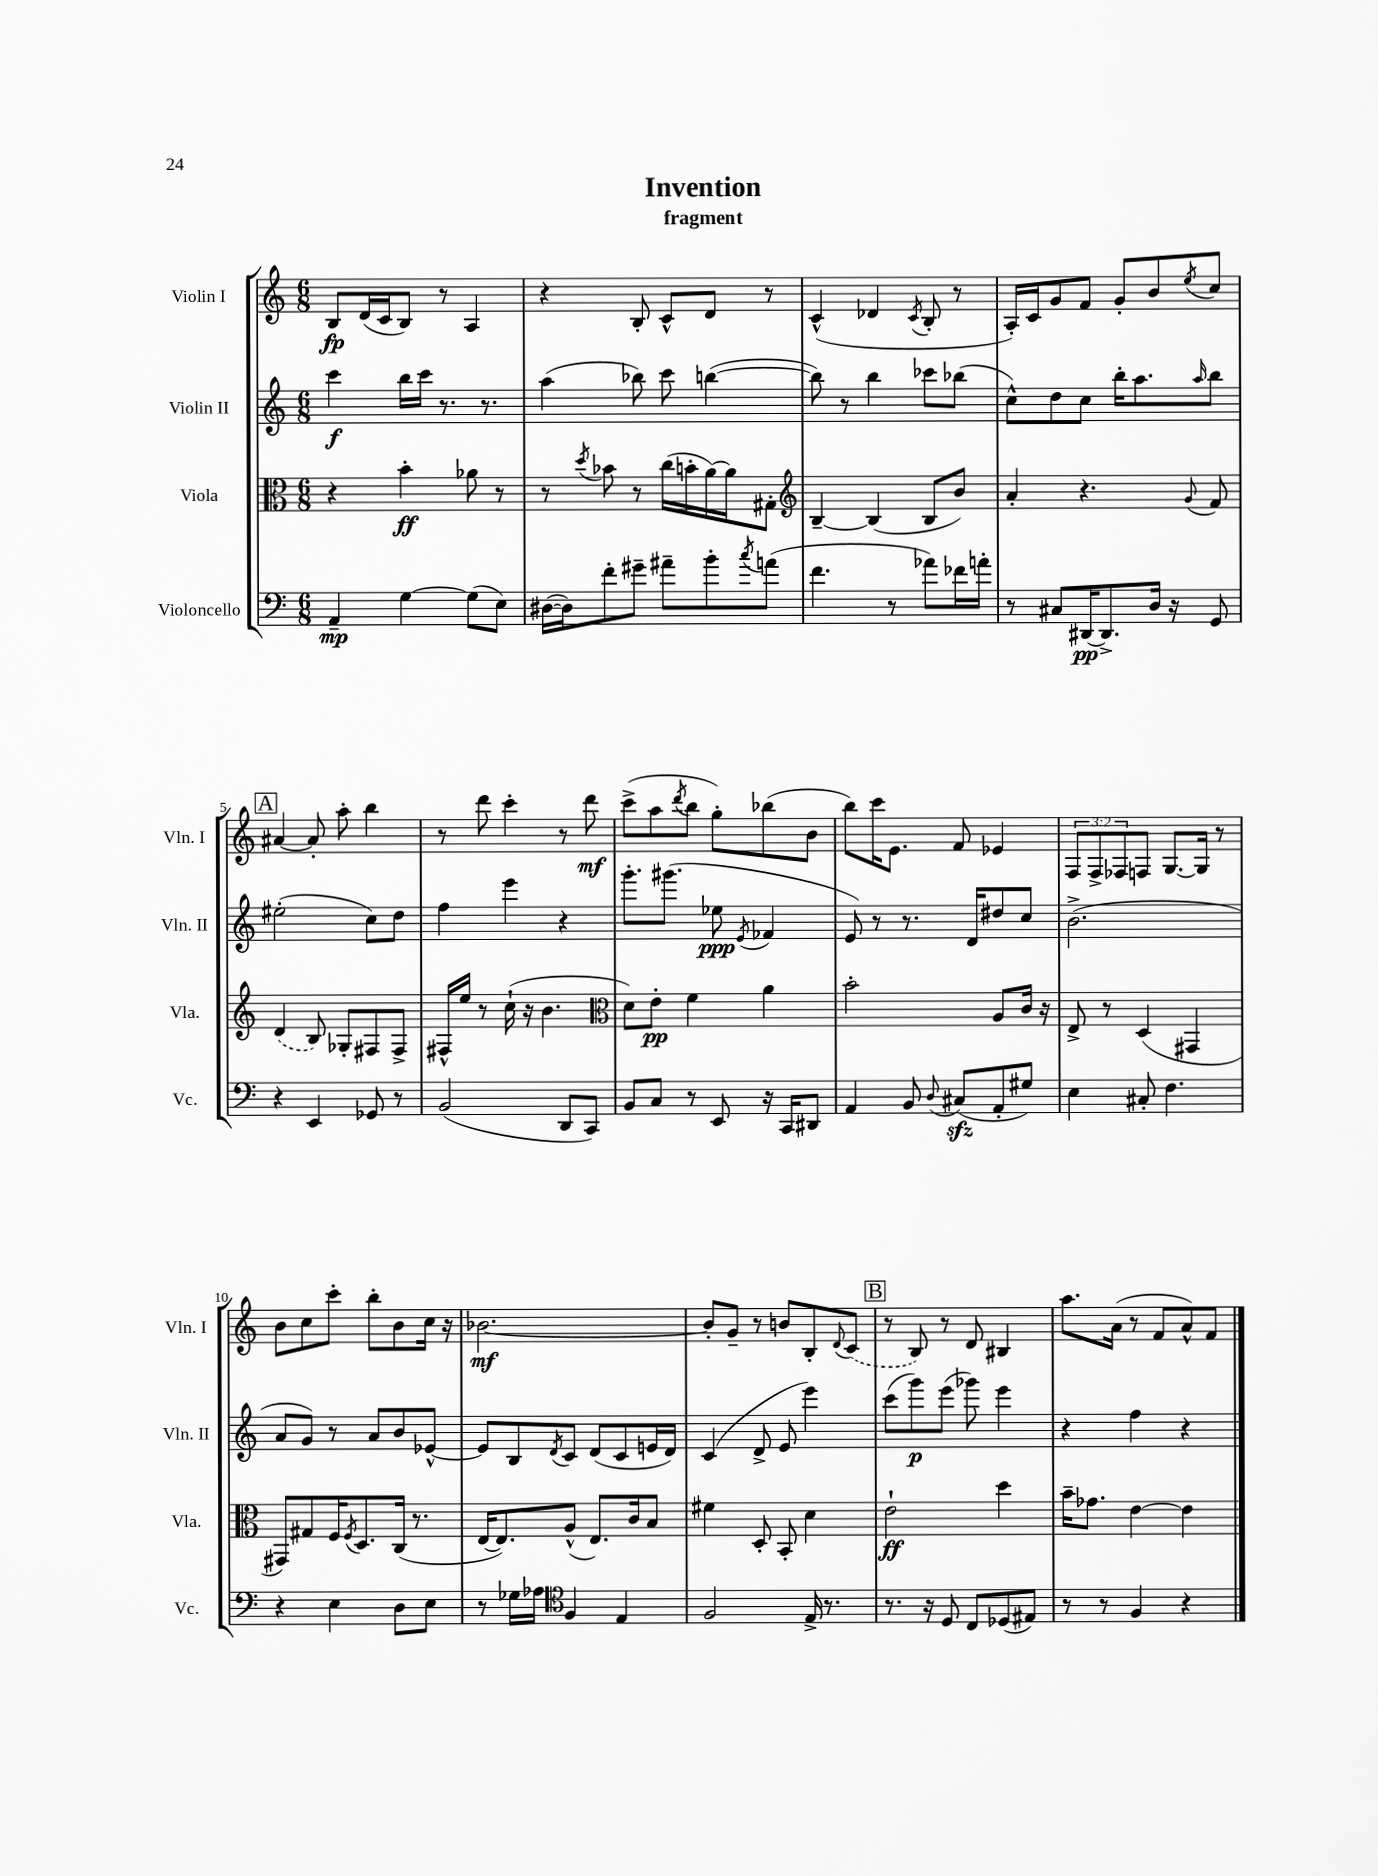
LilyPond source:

\header { title = "Invention" subtitle = "fragment" }
<<
\new StaffGroup <<
\new Staff = "s0" \with { instrumentName = "Violin I" shortInstrumentName = "Vln. I" } {
    \clef treble \key c \major \numericTimeSignature \time 6/8 \override Staff.TupletNumber.text = #tuplet-number::calc-fraction-text
    b8\fp d'16( c'16 b8) r8 a4 |
    r4 b8-. c'8-^ d'8 r8 |
    c'4-^( des'4 \acciaccatura { c'8 } b8-. r8 |
    a16-.) c'16 g'8 f'8 g'8-. b'8 \acciaccatura { e''8 } c''8 |
    \mark \markup { \box "A" } ais'4~ ais'8-. a''8-. b''4 |
    r8 d'''8 c'''4-. r8 d'''8\mf |
    c'''8->( a''8 \acciaccatura { d'''8 } b''8 g''8-.) bes''8( b'8 |
    b''8) c'''16 e'8. f'8 ees'4 |
    \tuplet 3/2 { f8 f8-> fes8 } f8 g8.~ g16 r8 |
    b'8 c''8 c'''8-. b''8-. b'8 c''16 r16 |
    bes'2.~\mf |
    bes'8-. g'8-- r8 b'8 b8-. \appoggiatura { d'8 } \once \slurDashed c'8( |
    \mark \markup { \box "B" } r8 b8) r8 d'8 bis4 |
    a''8. a'16( r8 f'8 a'8-^) f'8 \bar "|." |
}
\new Staff = "s1" \with { instrumentName = "Violin II" shortInstrumentName = "Vln. II" } {
    \clef treble \key c \major \numericTimeSignature \time 6/8
    c'''4\f b''16 c'''16 r8. r8. |
    a''4( bes''8) c'''8 b''4~( |
    b''8) r8 b''4 ces'''8 bes''8( |
    c''8-^) d''8 c''8 b''16-. a''8. \grace { a''16 } b''8 |
    \mark \markup { \box "A" } eis''2-.( c''8) d''8 |
    f''4 e'''4 r4 |
    g'''8.-. gis'''8.( ees''8\ppp \acciaccatura { e'8 } fes'4 |
    e'8) r8 r8. d'16 dis''8 c''8 |
    b'2.->( |
    a'8 g'8) r8 a'8 b'8 ees'8~-^ |
    ees'8 b8 \acciaccatura { d'8 } c'8 d'8( c'8 e'16 d'16) |
    c'4( d'8-> e'8 e'''4) |
    \mark \markup { \box "B" } c'''8( g'''8\p) e'''8( ges'''8) e'''4 |
    r4 f''4 r4 \bar "|." |
}
\new Staff = "s2" \with { instrumentName = "Viola" shortInstrumentName = "Vla." } {
    \clef alto \key c \major \numericTimeSignature \time 6/8
    r4 b'4-.\ff aes'8 r8 |
    r8 \acciaccatura { d''8 } bes'8 r8 c''16( b'16-. a'16~) a'16 gis8-. |
    \clef treble b4~-- b4( b8 b'8) |
    a'4-. r4. \appoggiatura { g'8 } f'8 |
    \mark \markup { \box "A" } \once \slurDashed d'4( b8) ges8-. fis8 fis8-> |
    fis16-^ e''16 r8 c''16-!( r16 b'4. |
    \clef alto d'8) e'8-.\pp f'4 a'4 |
    b'2-. a8 c'16 r16 |
    e8-> r8 d4( gis,4 |
    gis,8) gis8 f16 \acciaccatura { f8 } d8. c16( r8. |
    e16~ e8.) a8-^( e8.) c'16 b8 |
    fis'4 d8-. b,8-. d'4 |
    \mark \markup { \box "B" } e'2-!\ff d''4 |
    b'16-- ges'8. e'4~ e'4 \bar "|." |
}
\new Staff = "s3" \with { instrumentName = "Violoncello" shortInstrumentName = "Vc." } {
    \clef bass \key c \major \numericTimeSignature \time 6/8
    a,4--\mp g4~ g8( e8) |
    dis16~( dis16) f'8-. gis'8-- ais'8-- b'8-. \acciaccatura { c''8 } a'8( |
    f'4. r8 aes'8) fes'16 a'16-. |
    r8 cis8 dis,16~\pp dis,8.-> d16 r16 g,8 |
    \mark \markup { \box "A" } r4 e,4 ges,8 r8 |
    b,2( d,8 c,8) |
    b,8 c8 r8 e,8 r16 c,16 dis,8 |
    a,4 b,8 \appoggiatura { d8 } cis8\sfz( a,8-. gis8) |
    e4 cis8-. f4. |
    r4 e4 d8 e8 |
    r8 ges16 aes16 \clef tenor f4 e4 |
    f2 e16-> r8. |
    \mark \markup { \box "B" } r8. r16 d8 c8 des8( eis8) |
    r8 r8 f4 r4 \bar "|." |
}
>>
>>
